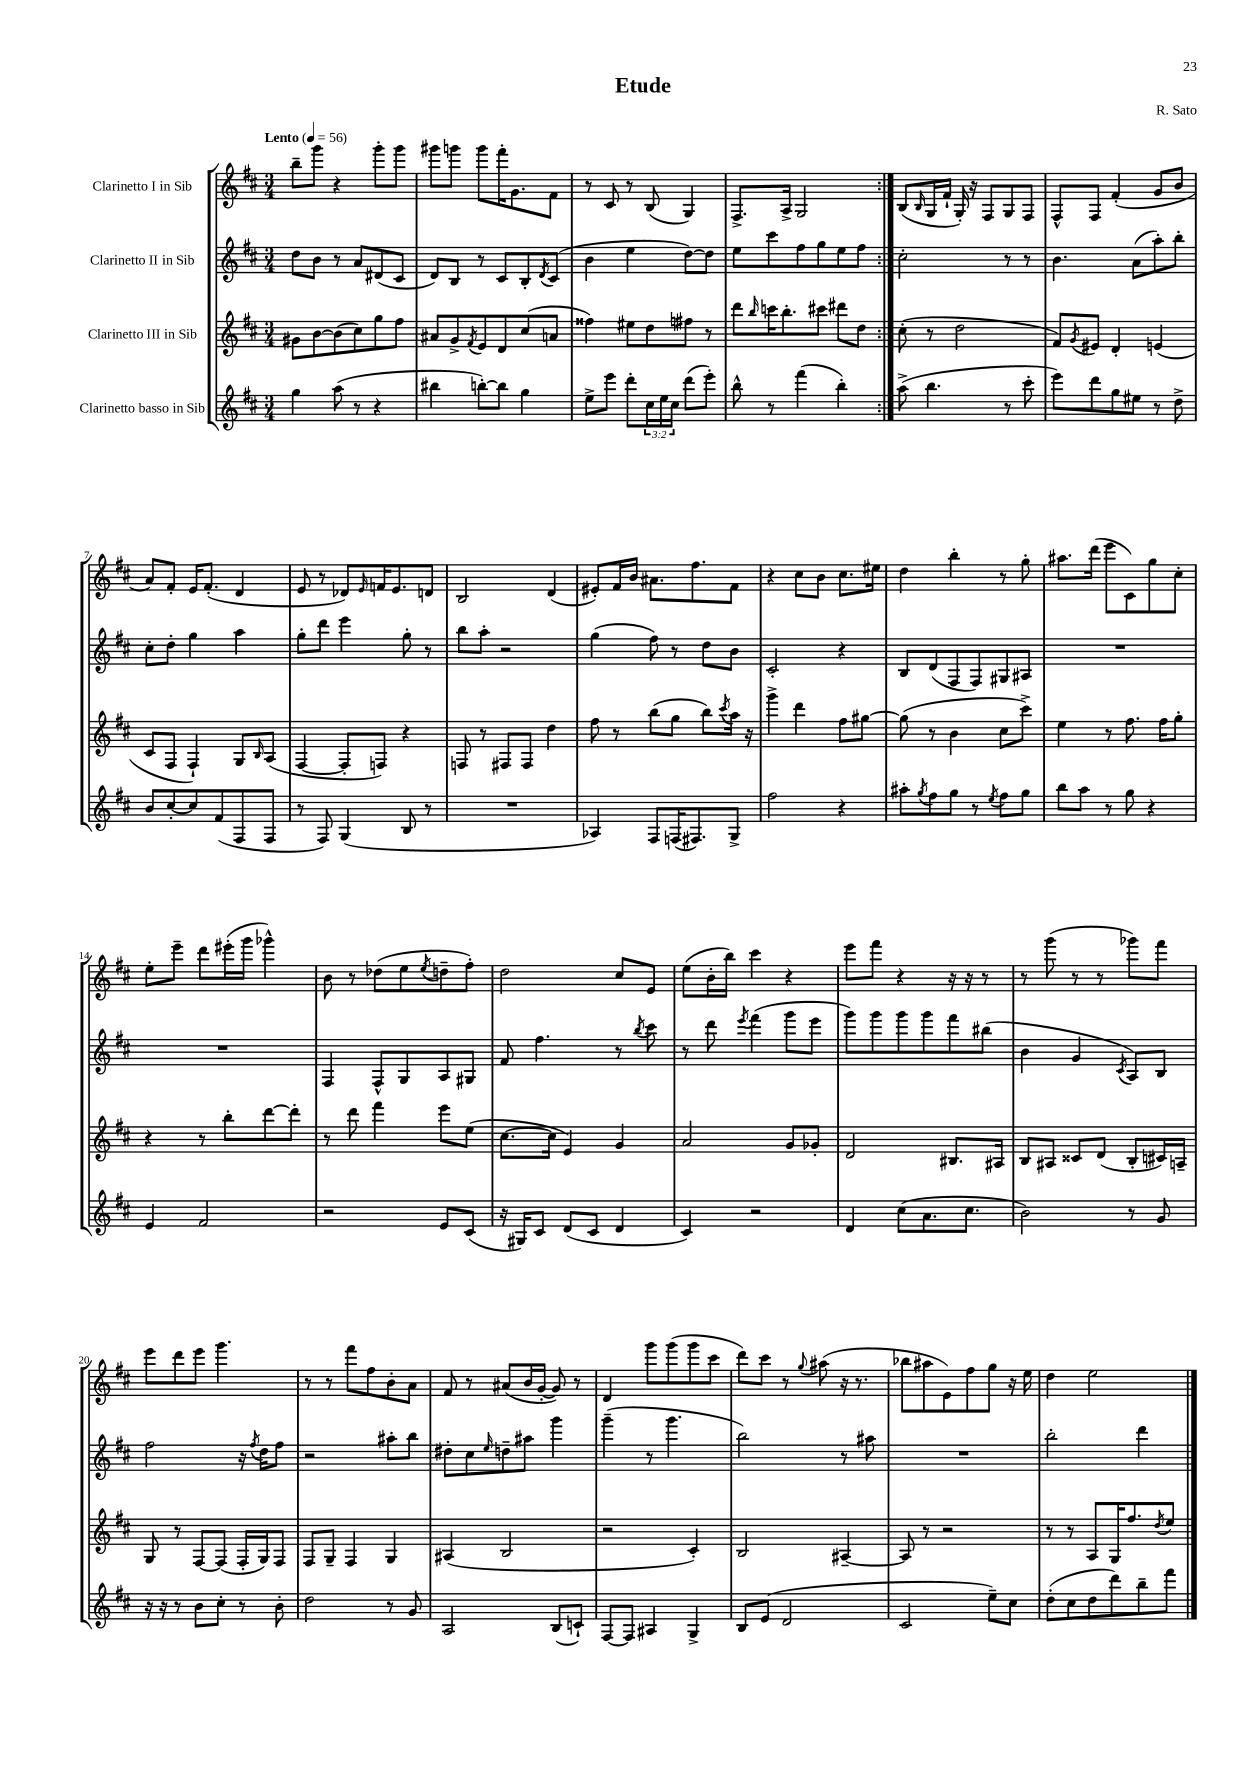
\header { title = "Etude" composer = "R. Sato" }
<<
\new StaffGroup <<
\new Staff = "s0" \with { instrumentName = "Clarinetto I in Sib" } {
    \clef treble \key d \major \numericTimeSignature \time 3/4 \tempo "Lento" 4 = 56
    \repeat volta 2 { b''8-- g'''8 r4 g'''8-. g'''8 |
    gis'''8 g'''8 g'''8 fis'''16-. g'8. fis'8 |
    r8 cis'8 r8 b8( g4) |
    fis8.-> a16-> g2 | }
    b8( \grace { b16 } g16 fis'16-! g16-.) r16 fis8 g8 fis8 |
    fis8-^ fis8 fis'4-.( g'8 b'8 |
    a'8) fis'8-. e'16 fis'8.-.( d'4 |
    e'8 r8 des'8) \grace { e'16 } f'16 e'8. d'8 |
    b2 d'4( |
    eis'8-.) fis'16 b'16 ais'8. fis''8. fis'8 |
    r4 cis''8 b'8 cis''8. eis''16 |
    d''4 b''4-. r8 g''8-. |
    ais''8. d'''16( e'''8 cis'8) g''8 cis''8-. |
    e''8-. e'''8-- d'''8 eis'''16-.( g'''16 ges'''4-^) |
    b'8 r8 des''8( e''8 \acciaccatura { e''8 } d''8-- fis''8-.) |
    d''2 cis''8 e'8 |
    e''8( b'16-. b''16) cis'''4 r4 |
    e'''8 fis'''8 r4 r16 r16 r8 |
    r8 g'''8( r8 r8 ges'''8) fis'''8 |
    e'''8 d'''8 e'''8 g'''4. |
    r8 r8 fis'''8 fis''8 b'8-. a'8 |
    fis'8 r8 ais'8( b'16 g'16~-. g'8) r8 |
    d'4 g'''8 g'''8( g'''8 cis'''8 |
    d'''8) cis'''8 r8 \appoggiatura { g''8 } ais''8( r16 r8. |
    bes''8 ais''8 e'8) fis''8 g''8 r16 e''16 |
    d''4 e''2 \bar "|." |
}
\new Staff = "s1" \with { instrumentName = "Clarinetto II in Sib" } {
    \clef treble \key d \major \numericTimeSignature \time 3/4
    \repeat volta 2 { d''8 b'8 r8 a'8 dis'8( cis'8 |
    d'8) b8 r8 cis'8 b8-. \acciaccatura { d'8 } cis'8( |
    b'4 e''4 d''8~) d''8 |
    e''8 cis'''8 fis''8 g''8 e''8 fis''8 | }
    cis''2-. r8 r8 |
    b'4. a'8( a''8-.) b''8-. |
    cis''8-. d''8-. g''4 a''4 |
    g''8-. d'''8 e'''4 g''8-. r8 |
    b''8 a''8-. r2 |
    g''4( fis''8) r8 d''8 b'8 |
    cis'2-. r4 |
    b8 d'8( fis8 fis8) gis8 ais8 |
    R2. |
    R2. |
    fis4 fis8-^ g8 a8 gis8 |
    fis'8 fis''4. r8 \acciaccatura { b''8 } cis'''8 |
    r8 d'''8 \acciaccatura { e'''8 } fis'''4( g'''8 e'''8 |
    g'''8) g'''8 g'''8 g'''8 fis'''8 bis''8( |
    b'4 g'4 \acciaccatura { cis'8 } a8) b8 |
    fis''2 r16 \acciaccatura { fis''8 } d''16 fis''8 |
    r2 ais''8-. b''8 |
    dis''8-. cis''8 \grace { e''16 } d''8-- ais''8 g'''4 |
    g'''4--( r8 g'''4. |
    b''2) r8 ais''8 |
    R2. |
    b''2-. d'''4 \bar "|." |
}
\new Staff = "s2" \with { instrumentName = "Clarinetto III in Sib" } {
    \clef treble \key d \major \numericTimeSignature \time 3/4
    \repeat volta 2 { gis'8 b'8~ b'8( cis''8) g''8 fis''8 |
    ais'8 g'8-> \acciaccatura { fis'8 } e'8 d'8 cis''8( a'8 |
    fisis''4) eis''8 d''8 fis''8 r8 |
    d'''8 \grace { b''16 } c'''16 b''8.-. cis'''8 dis'''8 d''8 | }
    cis''8-.( r8 d''2 |
    fis'8) \acciaccatura { g'8 } eis'8 d'4-. e'4( |
    cis'8 fis8 fis4-!) g8 \grace { b16 } a8( |
    fis4~ fis8-. f8) r4 |
    f8 r8 fis8 fis8 d''4 |
    fis''8 r8 b''8( g''8 b''8) \acciaccatura { cis'''8 } a''16 r16 |
    g'''4-> d'''4 fis''8 gis''8~ |
    gis''8( r8 b'4 cis''8 cis'''8->) |
    e''4 r8 fis''8. fis''16 g''8-. |
    r4 r8 b''8-. d'''8~ d'''8-. |
    r8 d'''8 fis'''4 e'''8 e''8( |
    cis''8.~ cis''16 e'4) g'4 |
    a'2 g'8 ges'8-. |
    d'2 bis8. ais16 |
    b8 ais8 cisis'8 d'8( b8-. cis'16) a16-- |
    g8 r8 fis8~ fis8( fis16-. g16) fis8 |
    fis8 g8-- fis4 g4 |
    ais4( b2 |
    r2 cis'4-.) |
    b2 ais4~-- |
    ais8 r8 r2 |
    r8 r8 a8 g16 fis''8. \acciaccatura { d''8 } e''8 \bar "|." |
}
\new Staff = "s3" \with { instrumentName = "Clarinetto basso in Sib" } {
    \clef treble \key d \major \numericTimeSignature \time 3/4 \override Staff.TupletNumber.text = #tuplet-number::calc-fraction-text
    \repeat volta 2 { g''4 a''8( r8 r4 |
    bis''4 b''8~-.) b''8 g''4 |
    e''8-> e'''8 d'''8-. \tuplet 3/2 { cis''16 e''16 cis''16 } d'''8( e'''8-.) |
    b''8-^ r8 fis'''4( b''4-.) | }
    a''8->( b''4. r8 cis'''8-. |
    e'''8) d'''8 g''8 eis''8 r8 d''8-> |
    b'8 cis''8~-. cis''8 fis'8( fis8 fis8 |
    r8 fis8) g4( b8 r8 |
    R2. |
    aes4) fis8 f16( fis8.) g8-> |
    fis''2 r4 |
    ais''8-. \acciaccatura { g''8 } fis''8 g''8 r8 \acciaccatura { e''8 } fis''8 g''8 |
    b''8 a''8 r8 g''8 r4 |
    e'4 fis'2 |
    r2 e'8 cis'8( |
    r16 gis16) cis'8 d'8( cis'8 d'4 |
    cis'4) r2 |
    d'4 cis''8( a'8. cis''8. |
    b'2) r8 g'8 |
    r16 r16 r8 b'8 cis''8-. r8 b'8-. |
    d''2 r8 g'8 |
    a2 b8( c'8-!) |
    fis8~ fis8 ais4 g4-> |
    b8 e'8( d'2 |
    cis'2 e''8--) cis''8 |
    d''8-.( cis''8 d''8 d'''8) b''8-- fis'''8 \bar "|." |
}
>>
>>
